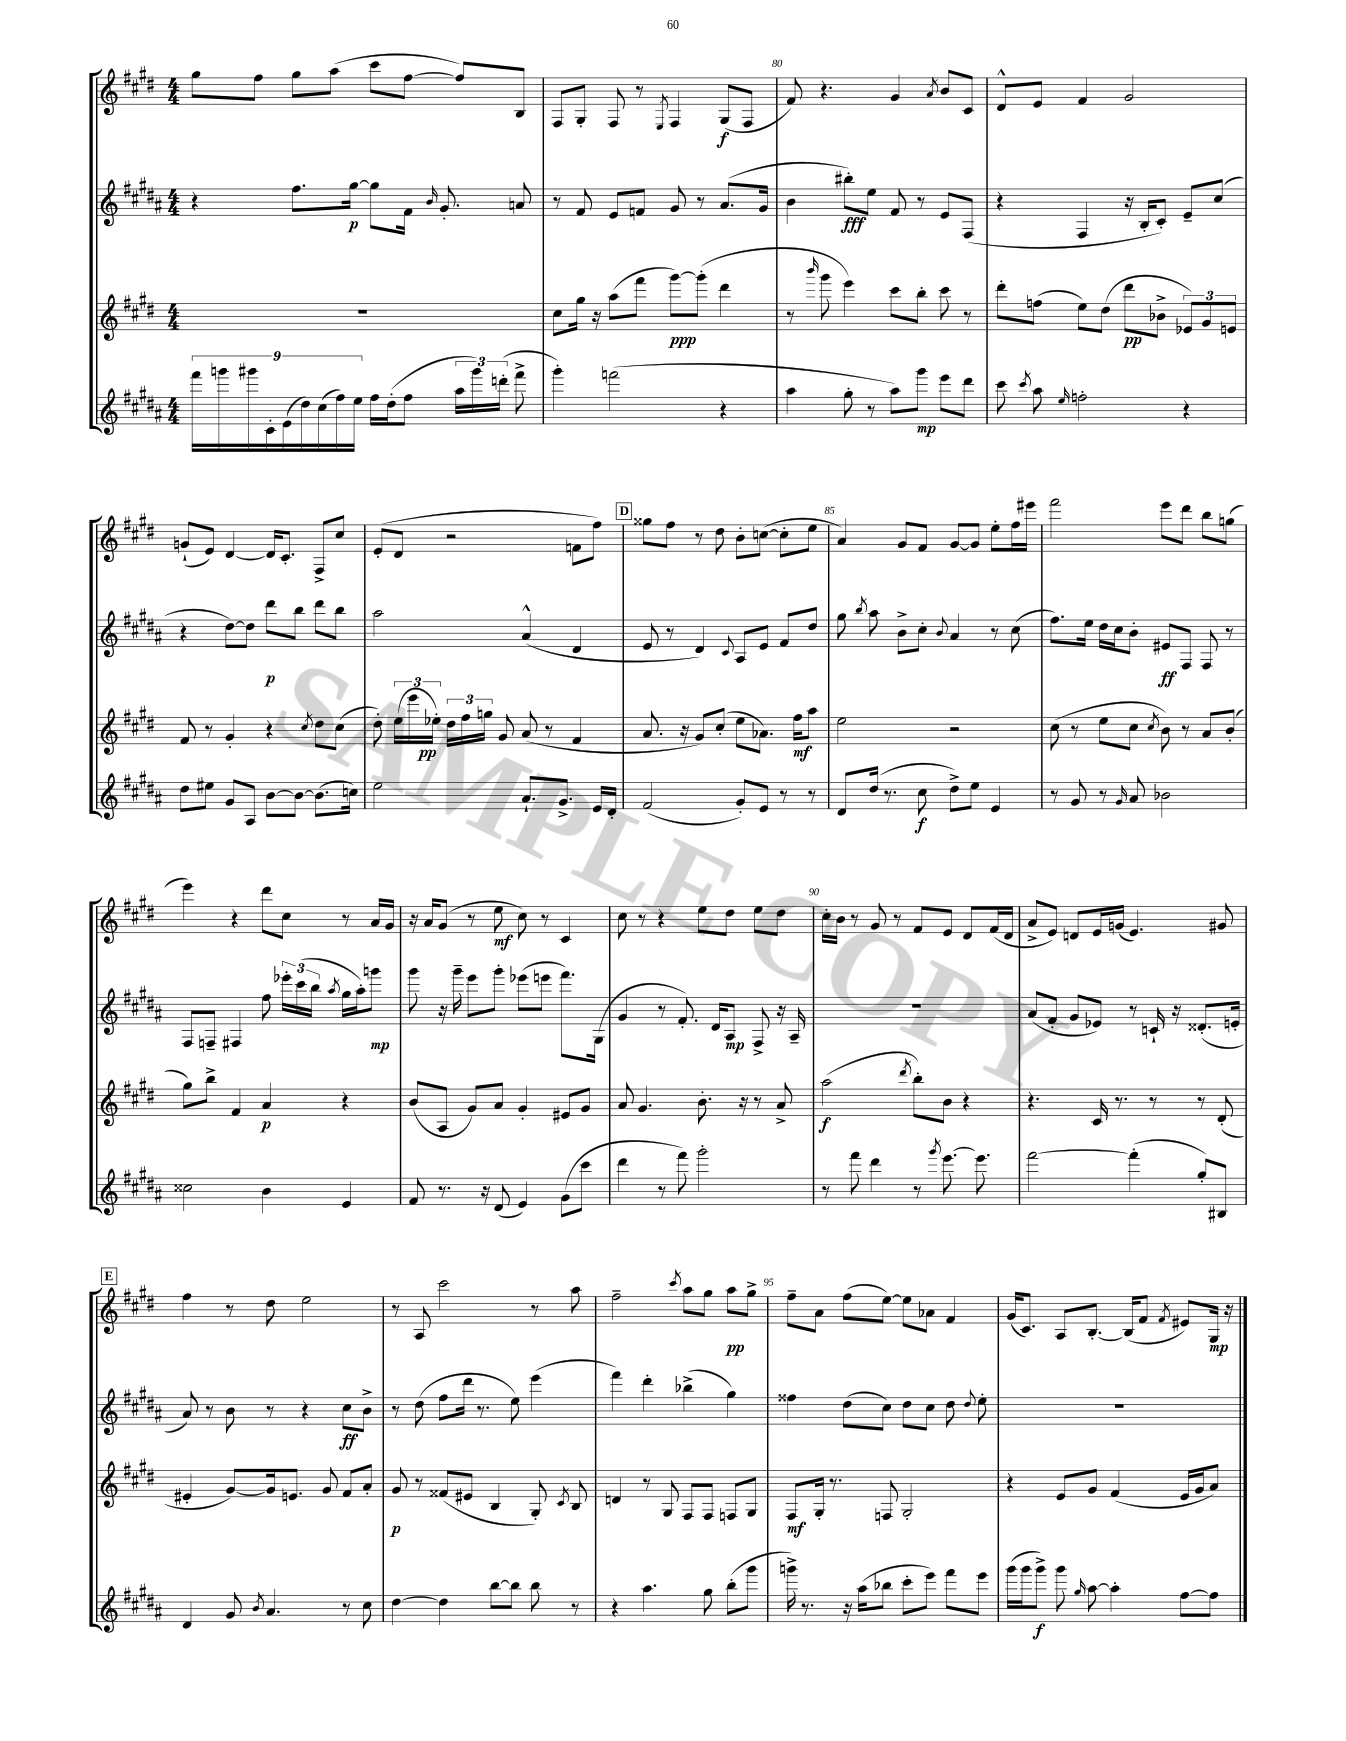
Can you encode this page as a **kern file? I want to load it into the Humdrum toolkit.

**kern	**kern	**kern	**kern
*staff4	*staff3	*staff2	*staff1
*clefG2	*clefG2	*clefG2	*clefG2
*k[f#c#g#d#a#]	*k[f#c#g#d#]	*k[f#c#g#d#a#]	*k[f#c#g#d#]
*M4/4	*M4/4	*M4/4	*M4/4
18fff#\LL	1r	4r	8gg#\L
18ggg\	.	.	.
18ggg#\	.	.	.
.	.	.	8ff#\J
18c#'\	.	.	.
(18e\	.	.	.
.	.	8.ff#\L	8gg#\L
18dd#\)	.	.	.
(18cc#\	.	.	.
.	.	.	(8aa\J
18ff#\)	.	.	.
.	.	[16gg#\Jk	.
18ee\JJ	.	.	.
16ff#\LL	.	8gg#\]L	8ccc#\L
(16dd#'\J	.	.	.
8ff#\J	.	16f#\Jk	[8ff#\J
.	.	16qqb/	.
.	.	8.g#'/	.
24aa#\LL	.	.	8ff#/]L)
24ggg#\)	.	.	.
(24ddd'\JJ	.	.	.
8fff#^\	.	8a/	8B/J
=	=	=	=
4ggg#'\)	8cc#\L	8r	8F#/L
.	16gg#\Jk	8f#/	8G#'/J
.	16r	.	.
(2fff\	(8aa\L	8e/L	8F#/
.	8fff#\J	8f/J	8r
.	.	.	8qE/
.	[8ggg#\L)	8g#/	4F#/
.	(8ggg#'\]J	8r	.
4r	4ddd#\	(8.a#/L	(8G#/L
.	.	.	8F#/J
.	.	16g#/Jk	.
=	=	=	=
4aa#\	8r	4b\	8f#/)
.	16qqbbb/	.	.
.	8ggg#\	.	4.r
8gg#'\	4eee\)	8bb#'\L)	.
8r	.	8ee\J	.
8aa#\L)	8ccc#\L	8f#/	4g#/
8ggg#\J	8bb'\J	8r	.
.	.	.	8qa/
8eee\L	8ccc#\	8e/L	8b/L
8ddd#\J	8r	(8F#/J	8c#/J
=	=	=	=
8ccc#\	8ddd#'\L	4r	8d#^^/L
8qccc#/	.	.	.
8aa#\	(8ff\J	.	8e/J
16qqee/	.	.	.
2ff'\	8ee\L)	4F#/	4f#/
.	(8dd#\J	.	.
.	8ddd#\L	16r	2g#/
.	.	16B'/LK	.
.	8b-^\J	8c#'/J)	.
4r	12e-/L)	8e~/L	.
.	12g#/	.	.
.	.	(8cc#/J	.
.	12e/J	.	.
=	=	=	=
8dd#\L	8f#/	4r	(8g`/L
8ee#\J	8r	.	8e/J)
8g#/L	4g#'/	[8dd#\L)	[4d#/
8A#/J	.	8dd#\]J	.
[8b\L	4r	8ddd#\L	16d#/]LK
.	.	.	8.c#'/J
8b\_J	.	8bb\J	.
.	8qcc#/	.	.
(8.b\]L	8dd#\L	8ddd#\L	8F#^/L
.	(8cc#\J	8bb\J	8cc#/J
16cc\Jk)	.	.	.
=	=	=	=
2ee\	8dd#'\)	2aa#\	(8e'/L
.	(24ee\LL	.	8d#/J
.	24eee\	.	.
.	24ee-'\JJ)	.	.
.	24dd#\LL	.	2r
.	24ff#\	.	.
.	24gg\JJ	.	.
.	8g#/	.	.
8.a#`/L	(8a/	(4a#^^/	.
.	8r	.	.
8.g#^/J	.	.	.
.	4f#/	4d#/	8f\L
16e/LL	.	.	8ff#\J)
16d#'/JJ	.	.	.
=	=	=	=
(2f#/	8.a/	8e/	8gg##\L
.	.	8r	8ff#\J
.	16r	.	.
.	8g#/L)	4d#/)	8r
.	(8cc#'/J	.	8dd#\
.	.	8qqc#/	.
8g#'/L)	8ee\L	8A#/L	8b'\L
8e/J	8.a-\J)	8e/J	([8cc\J
8r	.	8f#/L	8cc'\]L
.	16ff#\LK	.	.
8r	8aa\J	8dd#/J	8ee\J
=	=	=	=
8d#/L	2ee\	8gg#\	4a/)
.	.	8qbb/	.
(16dd#/Jk	.	8aa#\	.
8.r	.	.	.
.	.	8b^\L	8g#/L
8cc#\	.	8cc#'\J	8f#/J
.	.	8qqb/	.
8dd#^\L)	2r	4a#/	[8g#/L
8ee\J	.	.	8g#/]J
4e/	.	8r	8ee'\L
.	.	(8cc#\	16ff#\L
.	.	.	16eee#\JJ
=	=	=	=
8r	(8cc#\	8.ff#\L)	2fff#\
8g#/	8r	.	.
.	.	16ee\Jk	.
8r	8ee\L	16dd#\LL	.
.	.	16cc#\J	.
16qqg#/	.	.	.
8a#/	8cc#\J	8b'\J	.
.	8qcc#/	.	.
2b-\	8b\)	8e#/L	8eee\L
.	8r	8F#/J	8ddd#\J
.	8a/L	8F#/	8bb\L
.	(8b'/J	8r	(8gg\J
=	=	=	=
2cc##\	8gg#\L)	8F#/L	4eee\)
.	8bb^\J	8F~/J	.
.	4f#/	4F#/	4r
4b\	4a/	8ff#\	8ddd#\L
.	.	24eee-'\LL	8cc#\J
.	.	(24ccc#\	.
.	.	24bb\JJ	.
.	.	8qaa#/	.
4e/	4r	16gg#\LL	8r
.	.	16aa#'\J)	.
.	.	8ggg\J	16a/LL
.	.	.	16g#/JJ
=	=	=	=
8f#/	(8b/L	8ggg#\	16r
.	.	.	16a/LK
8.r	8A/J	16r	(8g#/J
.	.	16ggg#~\	.
.	8g#/L)	8eee\L	8r
16r	.	.	.
(8d#/	8a/J	8ggg#'\J	8ee\
4e/)	4g#'/	(8eee-\L	8cc#\)
.	.	8eee\J	8r
(8g#\L	8e#/L	8.fff#\L)	4c#/
8ccc#\J	8g#/J	.	.
.	.	(16G#\Jk	.
=	=	=	=
4ddd#\	8a/	4g#/	8cc#\
.	4.g#/	.	8r
8r	.	8r	4r
8fff#\)	.	8.f#'/)	.
2ggg#'\	8.b'\	.	8ee\L
.	.	16d#/LK	.
.	.	8A#/J	8dd#\J
.	16r	.	.
.	8r	8F#^/	8ee\L
.	8a^/	16r	8dd#\J
.	.	16A#~/	.
=	=	=	=
8r	(2aa\	1r	16cc#'\LL
.	.	.	16b\JJ
8fff#\	.	.	8r
4ddd#\	.	.	8g#/
.	.	.	8r
.	8qddd#/	.	.
8r	8bb'\L)	.	8f#/L
8qggg#/	.	.	.
[8.eee\	8b\J	.	8e/J
.	4r	.	8d#/L
8.eee\]	.	.	.
.	.	.	(16f#/L
.	.	.	16d#/JJ
=	=	=	=
[2fff#\	4.r	(8a#/L	8a^/L
.	.	8f#'/J	8e/J)
.	.	8g#/L	8d/L
.	16c#/	8e-/J)	16e/L
.	8.r	.	(16g/JJ
(4fff#'\]	.	8r	4.e/)
.	8r	16c`/	.
.	.	16r	.
8gg#'/L)	8r	(8.d##'/L	.
8B#/J	(8d#'/	.	8g#/
.	.	16e'/Jk	.
=	=	=	=
4d#/	4e#'/	8a#/)	4ff#\
.	.	8r	.
8g#/	[8g#/L)	8b\	8r
8qb/	.	.	.
4.a#/	16g#/]k	8r	8dd#\
.	8.e/J	.	.
.	.	4r	2ee\
.	8g#/	.	.
8r	8f#/L	8cc#\L	.
8cc#\	8a'/J	8b^\J	.
=	=	=	=
[4dd#\	8g#/	8r	8r
.	8r	(8dd#\	8A/
4dd#\]	(8f##/L	8ff#\L	2ccc#\
.	8e#/J	16ddd#\Jk	.
.	.	8.r	.
[8bb\L	4B/	.	.
8bb\]J	.	8ee\)	.
8bb\	8G#'/)	(4eee\	8r
.	8qc#/	.	.
8r	8B/	.	8aa\
=	=	=	=
4r	4d/	4fff#\)	2ff#~\
4.aa#\	8r	4ddd#'\	.
.	8G#/	.	.
.	.	.	8qccc#/
.	8F#/L	(4bb-^\	8aa\L
8gg#\	8F#/J	.	8gg#\J
(8bb'\L	8F/L	4gg#\)	8aa\L
8ggg#\J	8G#/J	.	8gg#^\J
=	=	=	=
16ggg^\)	8F#/L	4ff##\	8ff#~\L
8.r	.	.	.
.	16G#'/Jk	.	8a\J
.	8.r	.	.
16r	.	(8dd#\L	(8ff#\L
(16aa#\LK	.	.	.
8bb-\J	8F/	8cc#\J)	[8ee\J)
8ccc#'\L	2G#'/	8dd#\L	8ee\]L
8eee\J)	.	8cc#\J	8a-\J
8fff#\L	.	8dd#\	4f#/
.	.	8qqdd#/	.
8eee\J	.	8ee'\	.
=	=	=	=
(16ggg#\LL	4r	1r	(16g#/LK
16ggg#\J	.	.	8.c#/J)
8ggg#^\J)	.	.	.
8ggg#\	8e/L	.	8A/L
16qqgg#/	.	.	.
[8aa#\	8g#/J	.	[8.B'/J
4aa#'\]	(4f#/	.	.
.	.	.	(16B/]LK
.	.	.	8f#/J
.	.	.	8qf#/
[8ff#\L	16e/LL	.	8e#/L)
.	16g#/J	.	.
8ff#\]J	8a/J)	.	16G#/Jk
.	.	.	16r
==	==	==	==
*-	*-	*-	*-
